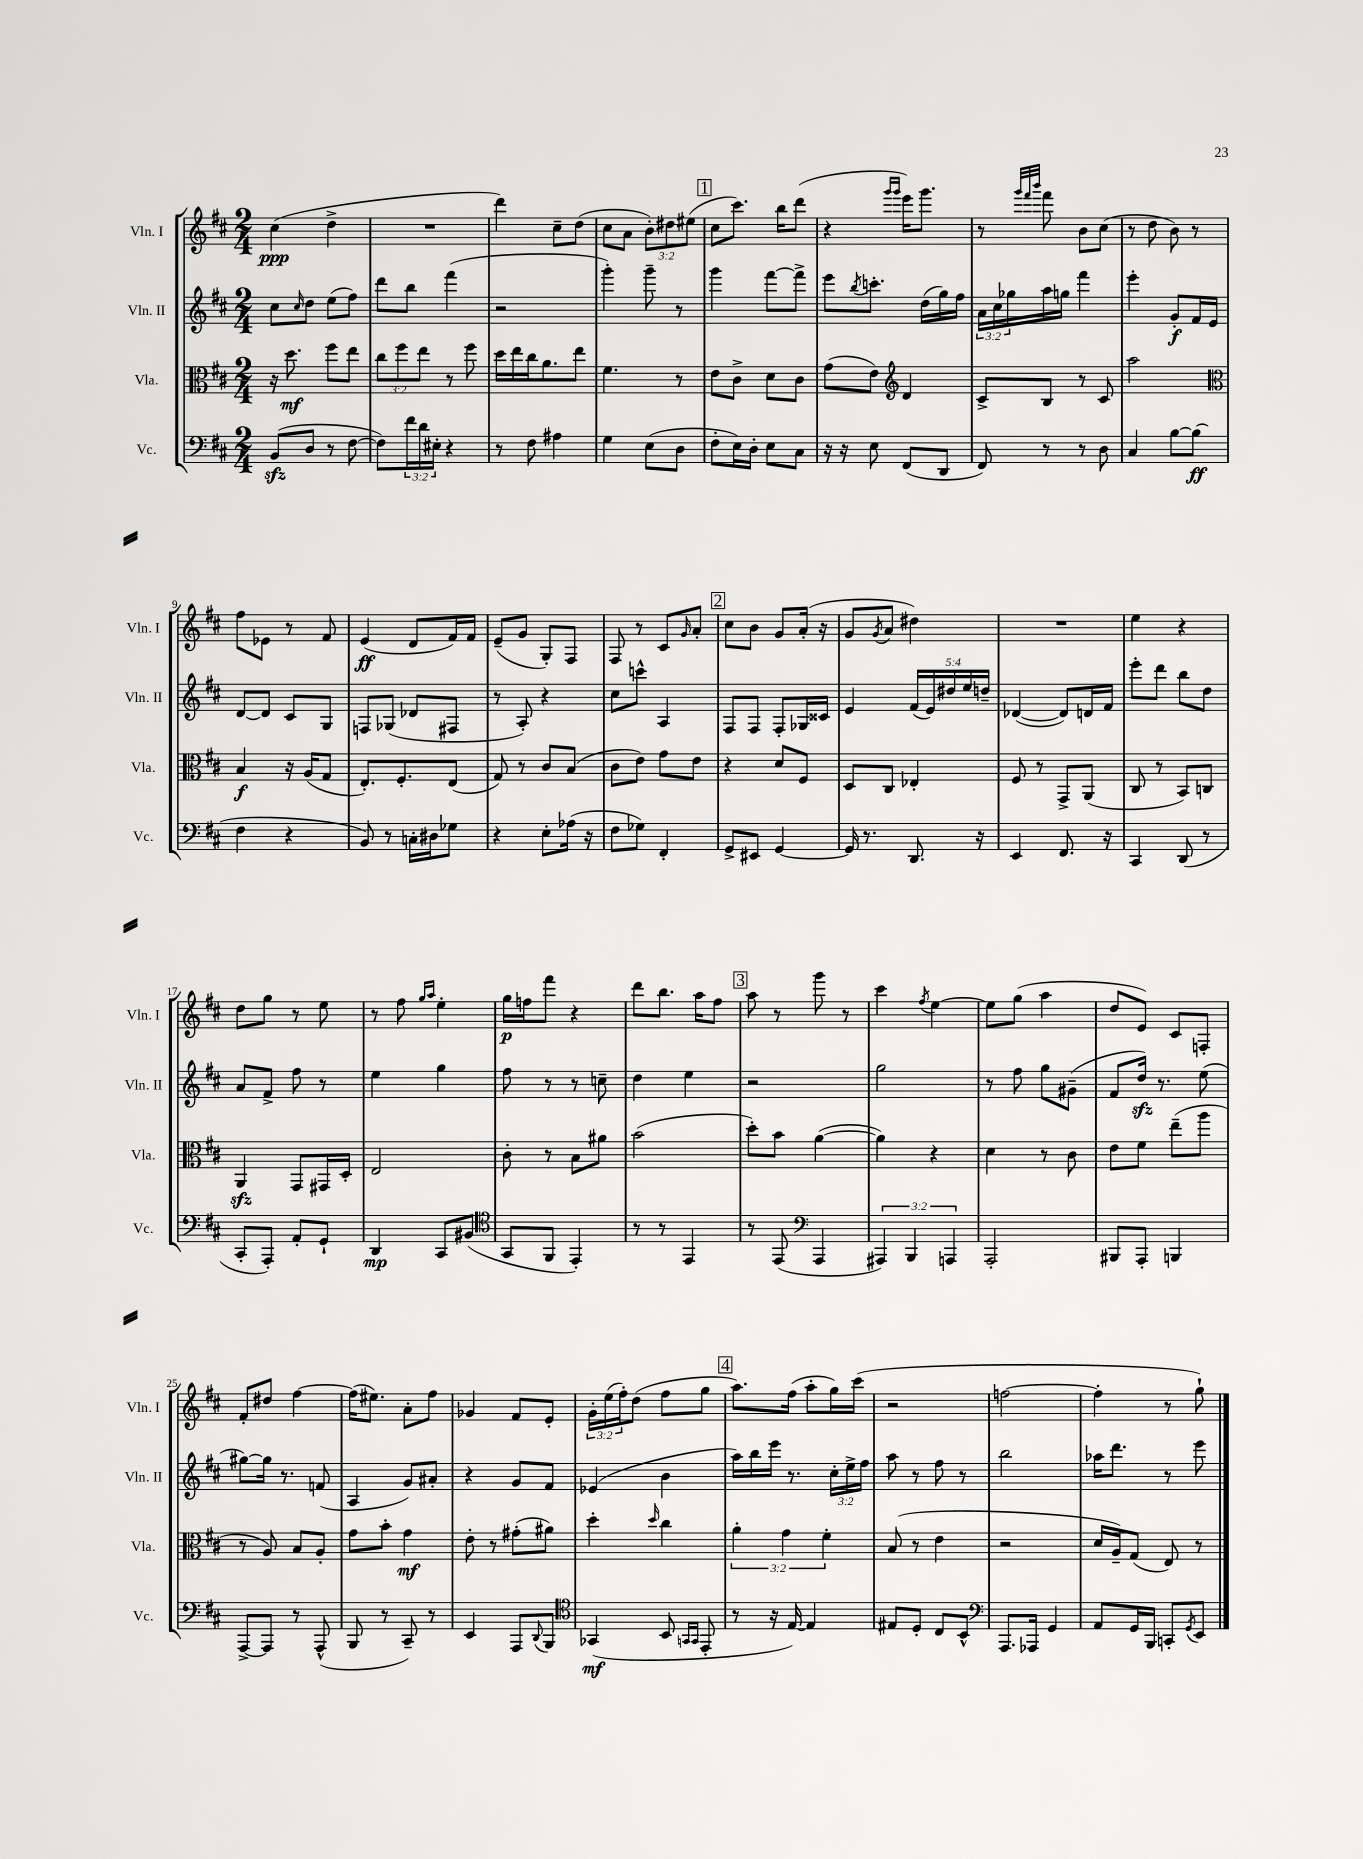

**kern	**kern	**kern	**kern
*staff4	*staff3	*staff2	*staff1
*clefF4	*clefC3	*clefG2	*clefG2
*k[f#c#]	*k[f#c#]	*k[f#c#]	*k[f#c#]
*M2/4	*M2/4	*M2/4	*M2/4
(8BB/L	16r	8cc#\L	(4cc#\
.	8.dd\	.	.
.	.	16qqcc#/	.
8D/J	.	8dd\J	.
8r	8ff#\L	(8ee\L	4dd^\
[8F#\	8ee\J	8ff#\J)	.
=	=	=	=
8F#\]L)	12cc#\L	8ddd\L	2r
.	12ff#\	.	.
24f#\L	.	8bb\J	.
24d\	12ee\J	.	.
24E#'\JJ	.	.	.
4r	8r	(4fff#\	.
.	8ff#\	.	.
=	=	=	=
8r	16dd\LL	2r	4ddd\)
.	16ee\	.	.
8F#\	16cc#\J	.	.
.	8.a\	.	.
4A#\	.	.	8cc#~\L
.	8ee\J	.	(8dd\J
=	=	=	=
4G\	4.f#\	4ggg'\)	8cc#\L
.	.	.	8a\J
(8E\L	.	8ggg~\	12b'\L)
.	.	.	12dd#\
8D\J	8r	8r	.
.	.	.	(12ee#\J
=	=	=	=
8F#'\L	8e\L	4ggg\	8cc#\L
16E\L)	8c#^\J	.	8.ccc#\J)
16D'\JJ	.	.	.
8E\L	8d\L	[8fff#\L	.
.	.	.	16bb\LK
8C#\J	8c#\J	8fff#^\]J	(8ddd\J
=	=	=	=
16r	(8g\L	8eee\L	4r
16r	.	.	.
.	.	8qbb/	.
8E\	8e\J)	8.ccc'\J	.
*	*clefG2	*	*
.	.	.	16qqggg/LL
.	.	.	16qqggg/JJ
(8FF#/L	4d/	.	16eee\LK)
.	.	(16dd\LL	8.ggg\J
8DD/J	.	16gg\)	.
.	.	16ff#\JJ	.
=	=	=	=
8FF#/)	8c#^/L	24a\LL	8r
.	.	24cc#\	.
.	.	24gg-\	.
.	.	.	32qqggg/LLL
.	.	.	32qqfff#/
.	.	.	32qqbbb/JJJ
8r	8B/J	16aa\	8fff#\
.	.	16gg\JJ	.
8r	8r	4fff#\	8b\L
8D\	8c#/	.	(8cc#\J
=	=	=	=
4C#/	2aa\	4eee'\	8r
.	.	.	8dd\
[8B\L	.	8g'/L	8b\)
(8B\]J	.	16f#/L	8r
.	.	16e/JJ	.
=	=	=	=
*	*clefC3	*	*
4F#\	4B/	[8d/L	8ff#\L
.	.	8d/]J	8e-\J
4r	16r	8c#/L	8r
.	(16A/LK	.	.
.	8G/J	8G/J	8f#/
=	=	=	=
8BB/)	8.E'/L)	8F/L	(4e/
8r	.	(8G-/J	.
.	8.F#'/	.	.
16C'\LL	.	8d-/L	8d/L
16D#\J	.	.	.
8G-\J	(8E/J	8F#/J	16f#/L)
.	.	.	16f#/JJ
=	=	=	=
4r	8G/)	8r	(8e~/L
.	8r	8A'/)	8g/J
8E'\L	8c#/L	4r	8G'/L)
(16A-\Jk	(8B/J	.	8F#/J
16r	.	.	.
=	=	=	=
8F#\L	8c#\L	8cc#\L	8F#/
8G-\J)	8e\J)	8ccc^^\J	8r
4FF#'/	8g\L	4A/	8c#/L
.	.	.	16qqg/
.	8e\J	.	8a'/J
=	=	=	=
8GG^/L	4r	8F#/L	8cc#\L
8EE#/J	.	8F#/J	8b\J
[4GG/	8d/L	8F#'/L	8g/L
.	8F#/J	16G-/L	(16a'/Jk
.	.	16c##/JJ	16r
=	=	=	=
16GG/]	8D/L	4e/	8g/L
8.r	.	.	.
.	.	.	8qg/
.	8C#/J	.	8a/J
8.DD/	4E-'/	(20f#/LL	4dd#\)
.	.	20e/)	.
.	.	20dd#/	.
.	.	20ee/	.
16r	.	.	.
.	.	20dd~/JJ	.
=	=	=	=
4EE/	8F#/	([4d-/	2r
.	8r	.	.
8.FF#/	8GG^/L	8d-/]L)	.
.	(8AA/J	16d/L	.
16r	.	16f#/JJ	.
=	=	=	=
4CC#/	8C#/	8eee'\L	4ee\
.	8r	8ddd\J	.
(8DD/	8BB/L)	8bb\L	4r
8r	8C/J	8dd\J	.
=	=	=	=
8CC#'/L	4AA/	8a/L	8dd\L
8AAA'/J)	.	8f#^/J	8gg\J
8AA'/L	8GG/L	8ff#\	8r
8GG`/J	16GG#/L	8r	8ee\
.	16D'/JJ	.	.
=	=	=	=
4DD/	2E/	4ee\	8r
.	.	.	8ff#\
.	.	.	16qqgg/LL
.	.	.	16qqaa/JJ
8CC#/L	.	4gg\	4ee'\
(8BB#/J	.	.	.
=	=	=	=
*clefC4	*	*	*
8GG/L	8c#'\	8ff#\	16gg\LL
.	.	.	16ff\J
8FF#/J	8r	8r	8fff#\J
4EE'/)	8B\L	8r	4r
.	8a#\J	8cc~\	.
=	=	=	=
8r	(2b\	4dd\	8ddd\L
8r	.	.	8.bb\J
4EE/	.	4ee\	.
.	.	.	16aa\LK
.	.	.	8ff#\J
=	=	=	=
8r	8dd'\L)	2r	8aa\
(8EE/	8b\J	.	8r
*clefF4	*	*	*
4AAA/	([4a\	.	8ggg\
.	.	.	8r
=	=	=	=
6AAA#/)	4a\])	2gg\	4ccc#\
6BBB/	.	.	.
.	.	.	8qff#/
.	4r	.	[4ee\
6AAA/	.	.	.
=	=	=	=
2AAA'/	4d\	8r	8ee\]L
.	.	8ff#\	(8gg\J
.	8r	8gg\L	4aa\
.	8c#\	(8g#~\J	.
=	=	=	=
8BBB#/L	8e\L	8f#/L	8dd/L
8AAA'/J	8f#\J	16dd/Jk)	8e/J)
.	.	8.r	.
4BBB/	(8ee~\L	.	8c#/L
.	8aa\J	(8ee\	8F'/J
=	=	=	=
[8AAA^/L	8r	[8gg#\L)	8f#'/L
8AAA/]J	8A/)	16gg#\]Jk	8dd#/J
.	.	8.r	.
8r	8B/L	.	[4ff#\
(8AAA^^/	8A'/J	(8f/	.
=	=	=	=
8BBB/	8g\L	4A/	(16ff#\]LK
.	.	.	8.ee#\J)
8r	8b'\J	.	.
8CC#~/)	4g\	8g/L)	8a'\L
8r	.	8a#'/J	8ff#\J
=	=	=	=
4EE/	8e'\	4r	4g-/
.	8r	.	.
8AAA/L	(8g#'\L	8g/L	8f#/L
8qqDD/	.	.	.
8BBB/J	8a#\J)	8f#/J	8e'/J
=	=	=	=
*clefC4	*	*	*
(4GG-/	4dd'\	(4e-/	24g'\LL
.	.	.	(24ee\
.	.	.	24ff#'\J)
.	.	.	(8dd\J
.	16qqdd/	.	.
8BB/	4cc#\	4b\	8ff#\L
16qqGG/LL	.	.	.
16qqGG/JJ	.	.	.
8EE'/	.	.	8gg\J
=	=	=	=
8r	6a'\	16aa\LL)	8.aa\L)
.	.	16bb\	.
16r	.	16eee\JJ	.
.	6g\	.	.
[16E/)	.	8.r	(16ff#\Jk
4E/]	.	.	8aa'\L
.	6f#'\	.	.
.	.	24cc#'\LL	16gg\L)
.	.	24ee^\	.
.	.	.	(16ccc#\JJ
.	.	24ff#\JJ	.
=	=	=	=
8E#/L	(8B/	8aa\	2r
8D'/J	8r	8r	.
8C#/L	4e\	8ff#\	.
8BB^^/J	.	8r	.
=	=	=	=
*clefF4	*	*	*
8.AAA/L	2r	2bb\	[2ff\
16AAA-/Jk	.	.	.
4GG/	.	.	.
=	=	=	=
8AA/L	16d/LL	16aa-\LK	4ff'\]
.	16A~/J)	8.ddd\J	.
16GG/L	(8G/J	.	.
16BBB/JJ	.	.	.
8CC'/L	8E/)	8r	8r
8qGG/	.	.	.
8EE/J	8r	8eee\	8gg`\)
==	==	==	==
*-	*-	*-	*-
